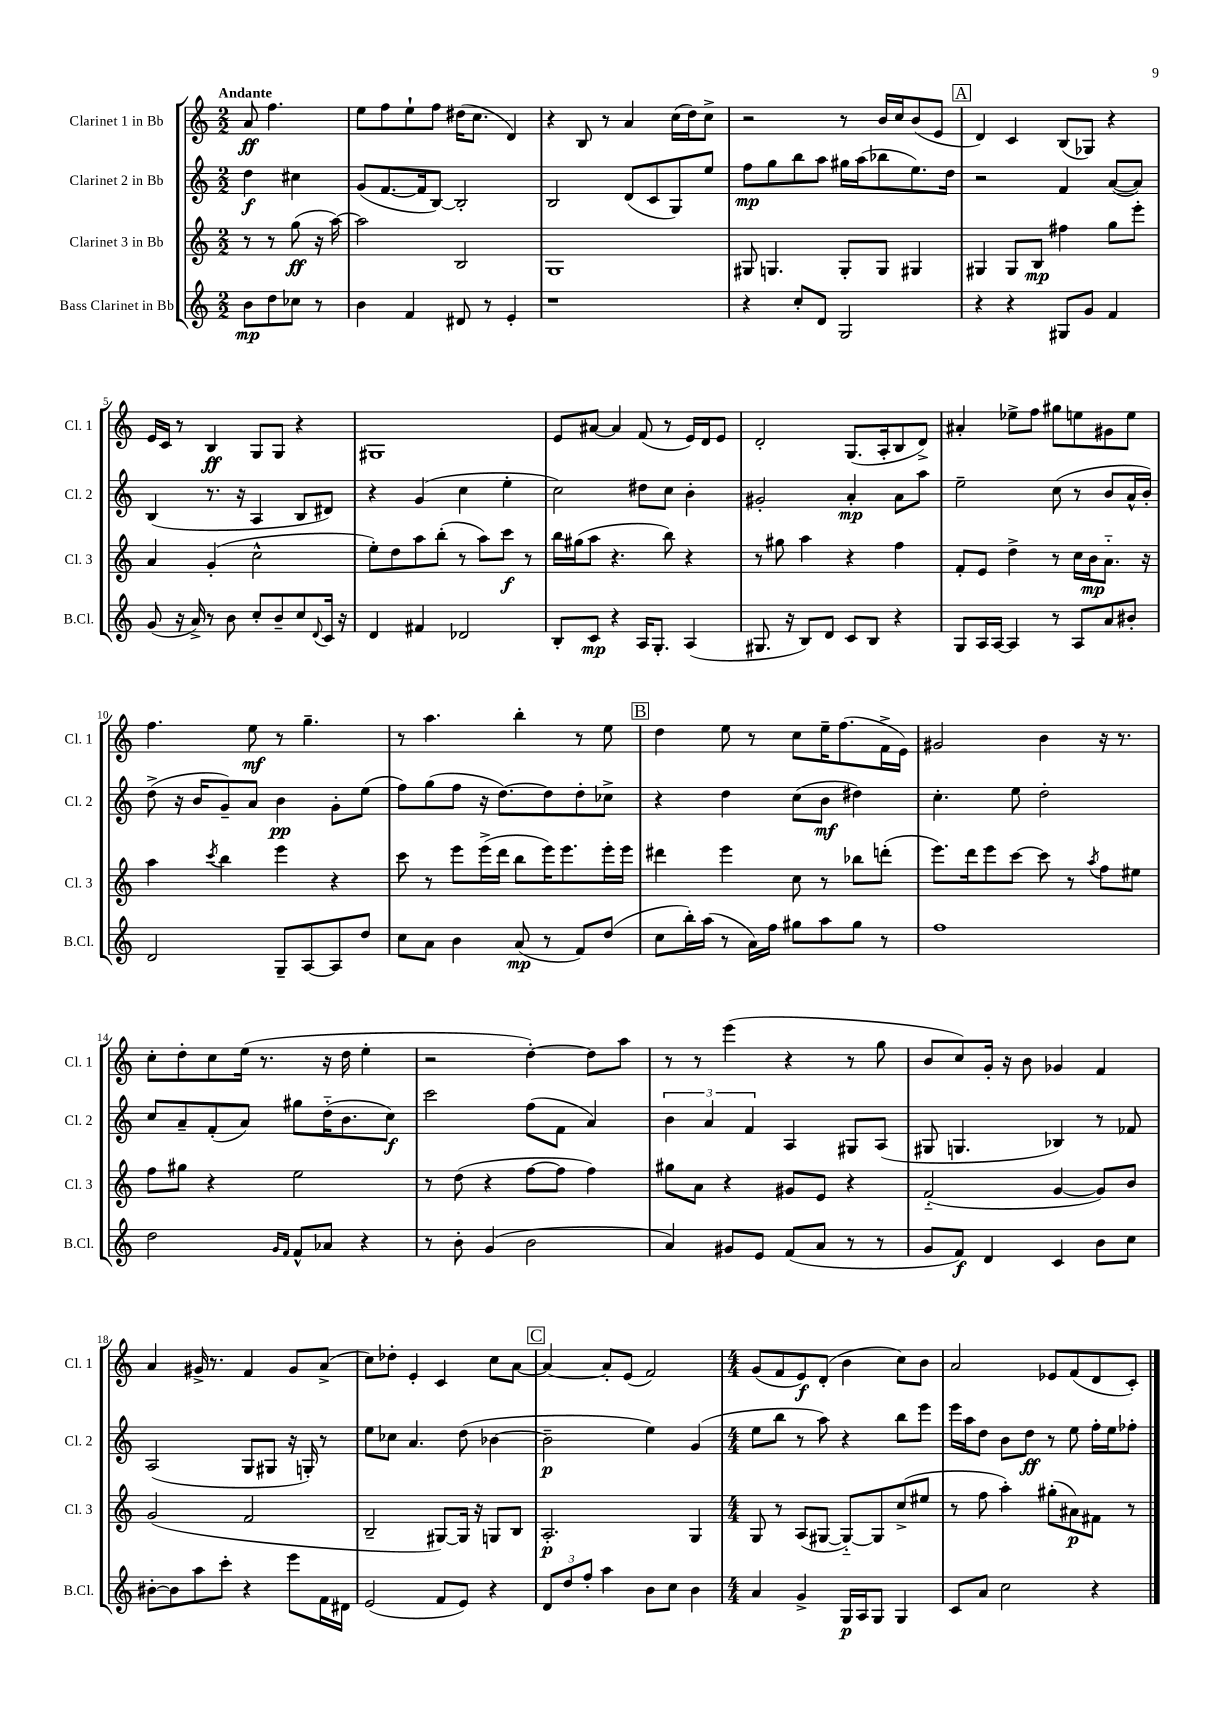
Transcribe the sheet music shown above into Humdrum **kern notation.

**kern	**kern	**kern	**kern
*staff4	*staff3	*staff2	*staff1
*clefG2	*clefG2	*clefG2	*clefG2
*k[]	*k[]	*k[]	*k[]
*M2/2	*M2/2	*M2/2	*M2/2
8b	8r	4dd	8a
8dd	8r	.	4.ff
8cc-	(8gg	4cc#	.
8r	16r	.	.
.	[16aa)	.	.
=	=	=	=
4b	2aa]	(8g	8ee
.	.	[8.f	8ff
4f	.	.	8ee`
.	.	16f]	.
.	.	[8B)	8ff
8d#	2B	2B']	(16dd#
.	.	.	8.cc
8r	.	.	.
4e'	.	.	4d)
=	=	=	=
1r	1G	2B	4r
.	.	.	8B
.	.	.	8r
.	.	(8d	4a
.	.	8c	.
.	.	8G)	(16cc
.	.	.	16dd)
.	.	8ee	8cc^
=	=	=	=
4r	8G#	8ff	2r
.	4.G	8gg	.
8cc'	.	8bb	.
8d	.	8aa	.
2G	8G'	16gg#	8r
.	.	(16aa	.
.	8G	8bb-	16b
.	.	.	16cc
.	4G#	8.ee)	(8b
.	.	.	8e
.	.	16dd	.
=	=	=	=
4r	4G#	2r	4d)
4r	8G#	.	4c
.	8B	.	.
8G#	4ff#	4f	(8B
8g	.	.	8G-)
4f	8gg	([8a	4r
.	8eee'	8a])	.
=	=	=	=
(8g	4a	(4B	16e
.	.	.	16c
16r	.	.	8r
16a^)	.	.	.
8r	(4g'	8.r	4B
8b	.	.	.
.	.	16r	.
8cc'	2cc^^	4A	8G
8b~	.	.	8G
8cc	.	8B	4r
8qqd	.	.	.
16c	.	8d#)	.
16r	.	.	.
=	=	=	=
4d	8ee')	4r	1G#
.	8dd	.	.
4f#	8aa	(4g	.
.	(8bb'	.	.
2d-	8r	4cc	.
.	8aa)	.	.
.	8ccc	4ee'	.
.	8r	.	.
=	=	=	=
8B'	16bb	2cc)	8e
.	(16gg#	.	.
8c	8aa	.	[8a#
4r	4.r	.	4a#]
16A	.	8dd#	(8f
8.G'	.	.	.
.	8bb)	8cc	8r
(4A	4r	4b'	16e)
.	.	.	16d
.	.	.	8e
=	=	=	=
8.G#	8r	2g#'	2d'
.	8gg#	.	.
16r	.	.	.
8B)	4aa	.	.
8d	.	.	.
8c	4r	4a'	(8.G
8B	.	.	.
.	.	.	16A'
4r	4ff	8a	8B
.	.	8aa	8d^)
=	=	=	=
8G	8f'	2ee~	4a#'
16A	8e	.	.
[16A	.	.	.
4A]	4dd^	.	8ee-^
.	.	.	8ff
8r	8r	(8cc	8gg#
8A	16cc	8r	8ee
.	16b	.	.
8a	8.a'~	8b	8g#
8b#'	.	16a^^	8ee
.	16r	16b')	.
=	=	=	=
2d	4aa	(8dd^	4.ff
.	.	16r	.
.	.	16b	.
.	8qccc	.	.
.	4bb	8g~)	.
.	.	8a	8ee
8G~	4eee	4b	8r
[8A	.	.	4.gg~
8A]	4r	8g'	.
8dd	.	(8ee	.
=	=	=	=
8cc	8ccc	8ff)	8r
8a	8r	(8gg	4.aa
4b	8eee	8ff	.
.	(16eee^	16r	.
.	16ddd	[8.dd)	.
(8a	8bb	.	4bb'
8r	16eee)	8dd]	.
.	8.eee	.	.
8f)	.	8dd'	8r
(8dd	16eee'	8cc-^	8ee
.	16eee	.	.
=	=	=	=
8cc	4ddd#	4r	4dd
16bb')	.	.	.
(16aa	.	.	.
8r	4eee	4dd	8ee
16a)	.	.	8r
16ff	.	.	.
8gg#	8cc	(8cc	8cc
8aa	8r	8b	16ee~
.	.	.	(8.ff
8gg#	8bb-	4dd#)	.
8r	(8ddd'	.	16f^
.	.	.	16e)
=	=	=	=
1ff	8.eee)	4.cc'	2g#
.	16ddd	.	.
.	8eee	.	.
.	[8ccc	8ee	.
.	8ccc]	2dd'	4b
.	8r	.	.
.	8qaa	.	.
.	8ff	.	16r
.	.	.	8.r
.	8ee#	.	.
=	=	=	=
2dd	8ff	8cc	8cc'
.	8gg#	8a~	8dd'
.	4r	(8f'	8cc
.	.	8a)	(16ee
.	.	.	8.r
16qqg	.	.	.
16qqf	.	.	.
8f^^	2ee	8gg#	.
8a-	.	(16dd'~	16r
.	.	8.b	16dd
4r	.	.	4ee'
.	.	8cc)	.
=	=	=	=
8r	8r	2ccc	2r
8b'	(8dd	.	.
(4g	4r	.	.
2b	[8ff	(8ff	[4dd')
.	8ff]	8f	.
.	4ff)	4a)	8dd]
.	.	.	8aa
=	=	=	=
4a)	8gg#	6b	8r
.	8a	.	8r
.	.	6a	.
8g#	4r	.	(4eee
.	.	6f	.
8e	.	.	.
(8f	8g#	4A	4r
8a	8e	.	.
8r	4r	8G#	8r
8r	.	(8A	8gg
=	=	=	=
8g	(2f'~	8G#	8b
8f)	.	4.G	8cc)
4d	.	.	16g'
.	.	.	16r
.	.	.	8b
4c	[4g	4B-)	4g-
8b	8g])	8r	4f
8cc	8b	8f-	.
=	=	=	=
[8b#'	(2g	(2A	4a
8b#]	.	.	.
8aa	.	.	16g#^
.	.	.	8.r
8ccc'	.	.	.
4r	2f	8G	4f
.	.	8G#	.
8eee	.	16r	8g#
.	.	16G')	.
16f	.	8r	(8a^
16d#	.	.	.
=	=	=	=
(2e	2B~	8ee	8cc)
.	.	8cc-	8dd-'
.	.	4.a	4e'
8f	[8G#)	.	4c
8e)	16G#]	(8dd	.
.	16r	.	.
4r	8G	[4b-	8cc
.	8B	.	[8a
=	=	=	=
12d	2.A'	2b-~]	4a_
12dd	.	.	.
12ff'	.	.	.
4aa	.	.	8a']
.	.	.	(8e
8b	.	4ee)	2f)
8cc	.	.	.
4b	4G	(4g	.
=	=	=	=
*M4/4	*M4/4	*M4/4	*M4/4
4a	8G	8ee	(8g
.	8r	8bb	8f
4g^	(8A	8r	8e)
.	[8G#	8aa)	(8d'
16G	8G#'~_)	4r	4b
16A	.	.	.
8G	8G#]	.	.
4G	(8cc^	8bb	8cc)
.	8ee#	8eee	8b
=	=	=	=
8c	8r	16eee	2a
.	.	16aa	.
8a	8ff	8dd	.
2cc	4aa')	8b	.
.	.	8dd	.
.	(8gg#'	8r	8e-
.	8a#)	8ee	(8f
4r	8f#	16ff'	8d
.	.	16ee	.
.	8r	8ff-'	8c')
==	==	==	==
*-	*-	*-	*-
